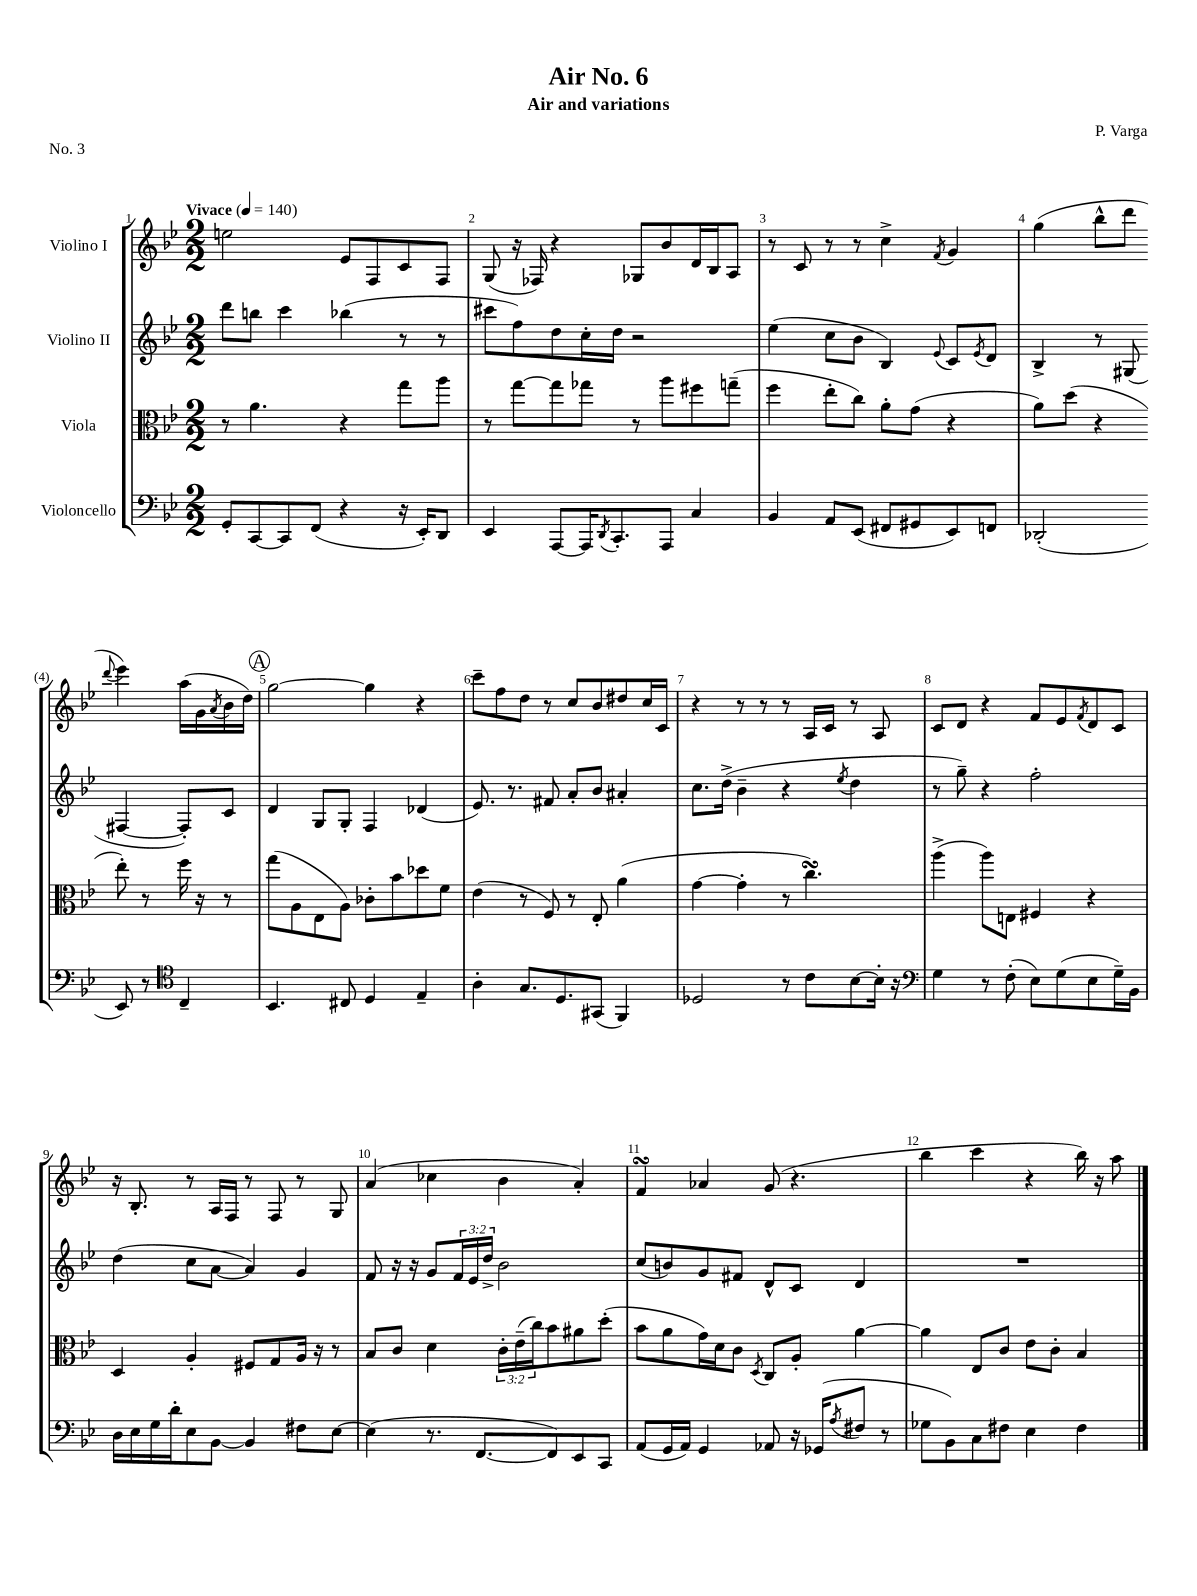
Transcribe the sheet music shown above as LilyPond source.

\header { title = "Air No. 6" composer = "P. Varga" subtitle = "Air and variations" piece = "No. 3" }
<<
\new StaffGroup <<
\new Staff = "s0" \with { instrumentName = "Violino I" } {
    \clef treble \key bes \major \numericTimeSignature \time 2/2 \tempo "Vivace" 4 = 140
    e''2 ees'8 f8 c'8 f8 |
    g8( r16 fes16) r4 ges8 bes'8 d'16 bes16 a8 |
    r8 c'8 r8 r8 c''4-> \acciaccatura { f'8 } g'4 |
    g''4( bes''8-^ d'''8 \appoggiatura { d'''8 } ees'''4) a''16( g'16 \acciaccatura { a'8 } bes'16 d''16) |
    \mark \markup { \circle "A" } g''2~ g''4 r4 |
    c'''8-- f''8 d''8 r8 c''8 bes'8 dis''8 c''16 c'16 |
    r4 r8 r8 r8 a16 c'16 r8 a8 |
    c'8 d'8 r4 f'8 ees'8 \acciaccatura { f'8 } d'8 c'8 |
    r16 bes8.-. r8 a16 f16 r8 f8 r8 g8 |
    a'4( ces''4 bes'4 a'4-.) |
    f'4\turn aes'4 g'8( r4. |
    bes''4 c'''4 r4 bes''16) r16 a''8 \bar "|." |
}
\new Staff = "s1" \with { instrumentName = "Violino II" } {
    \clef treble \key bes \major \numericTimeSignature \time 2/2 \override Staff.TupletNumber.text = #tuplet-number::calc-fraction-text
    d'''8 b''8 c'''4 bes''4( r8 r8 |
    cis'''8 f''8) d''8 c''16-. d''16 r2 |
    ees''4( c''8 bes'8 bes4) \appoggiatura { ees'8 } c'8 \acciaccatura { ees'8 } d'8 |
    bes4-> r8 gis8( fis4~ fis8-.) c'8 |
    \mark \markup { \circle "A" } d'4 g8 g8-. f4 des'4( |
    ees'8.) r8. fis'8 a'8-. bes'8 ais'4-. |
    c''8. d''16->( bes'4-- r4 \acciaccatura { ees''8 } d''4 |
    r8 g''8--) r4 f''2-. |
    d''4( c''8 a'8~ a'4) g'4 |
    f'8 r16 r16 g'8 \tuplet 3/2 { f'16 ees'16 d''16-> } bes'2 |
    c''8( b'8) g'8 fis'8 d'8-^ c'8 d'4 |
    R1 \bar "|." |
}
\new Staff = "s2" \with { instrumentName = "Viola" } {
    \clef alto \key bes \major \numericTimeSignature \time 2/2 \override Staff.TupletNumber.text = #tuplet-number::calc-fraction-text
    r8 a'4. r4 g''8 a''8 |
    r8 g''8~ g''8 ges''8 r8 a''8 fis''8 g''8--( |
    f''4 ees''8-. c''8) a'8-. g'8( r4 |
    a'8) d''8( r4 ees''8-.) r8 f''16 r16 r8 |
    \mark \markup { \circle "A" } g''8( a8 ees8 a8) ces'8-. bes'8 des''8 f'8 |
    ees'4( r8 f8) r8 ees8-. a'4( |
    g'4~ g'4-. r8 c''4.\turn) |
    a''4->( a''8) e8 fis4 r4 |
    d4 a4-. fis8 g8 a16 r16 r8 |
    bes8 c'8 d'4 \tuplet 3/2 { c'16-. ees'16--( c''16) } bes'8 ais'8 d''8-.( |
    bes'8 a'8 g'16) d'16 c'8 \acciaccatura { d8 } c8 a8-. a'4~ |
    a'4 ees8 c'8 ees'8 c'8-. bes4 \bar "|." |
}
\new Staff = "s3" \with { instrumentName = "Violoncello" } {
    \clef bass \key bes \major \numericTimeSignature \time 2/2
    g,8-. c,8~ c,8 f,8( r4 r16 ees,16-.) d,8 |
    ees,4 a,,8~ a,,16 \acciaccatura { d,8 } c,8.-. a,,8 c4 |
    bes,4 a,8 ees,8( fis,8 gis,8 ees,8) f,8 |
    des,2-.( ees,8) r8 \clef tenor c4-- |
    \mark \markup { \circle "A" } bes,4. cis8 d4 ees4-- |
    a4-. g8. d8. gis,8( f,4) |
    des2 r8 c'8 bes8~ bes16-. r16 |
    \clef bass g4 r8 f8-.( ees8) g8( ees8 g16--) bes,16 |
    d16 ees16 g16 d'16-. ees8 bes,8~ bes,4 fis8 ees8~ |
    ees4( r8. f,8.~ f,8) ees,8 c,8 |
    a,8( g,16 a,16) g,4 aes,8 r16 ges,16( \acciaccatura { a8 } fis8 r8 |
    ges8 bes,8) c8 fis8 ees4 fis4 \bar "|." |
}
>>
>>
\layout { \context { \Score \override BarNumber.break-visibility = ##(#f #t #t) barNumberVisibility = #all-bar-numbers-visible } }
